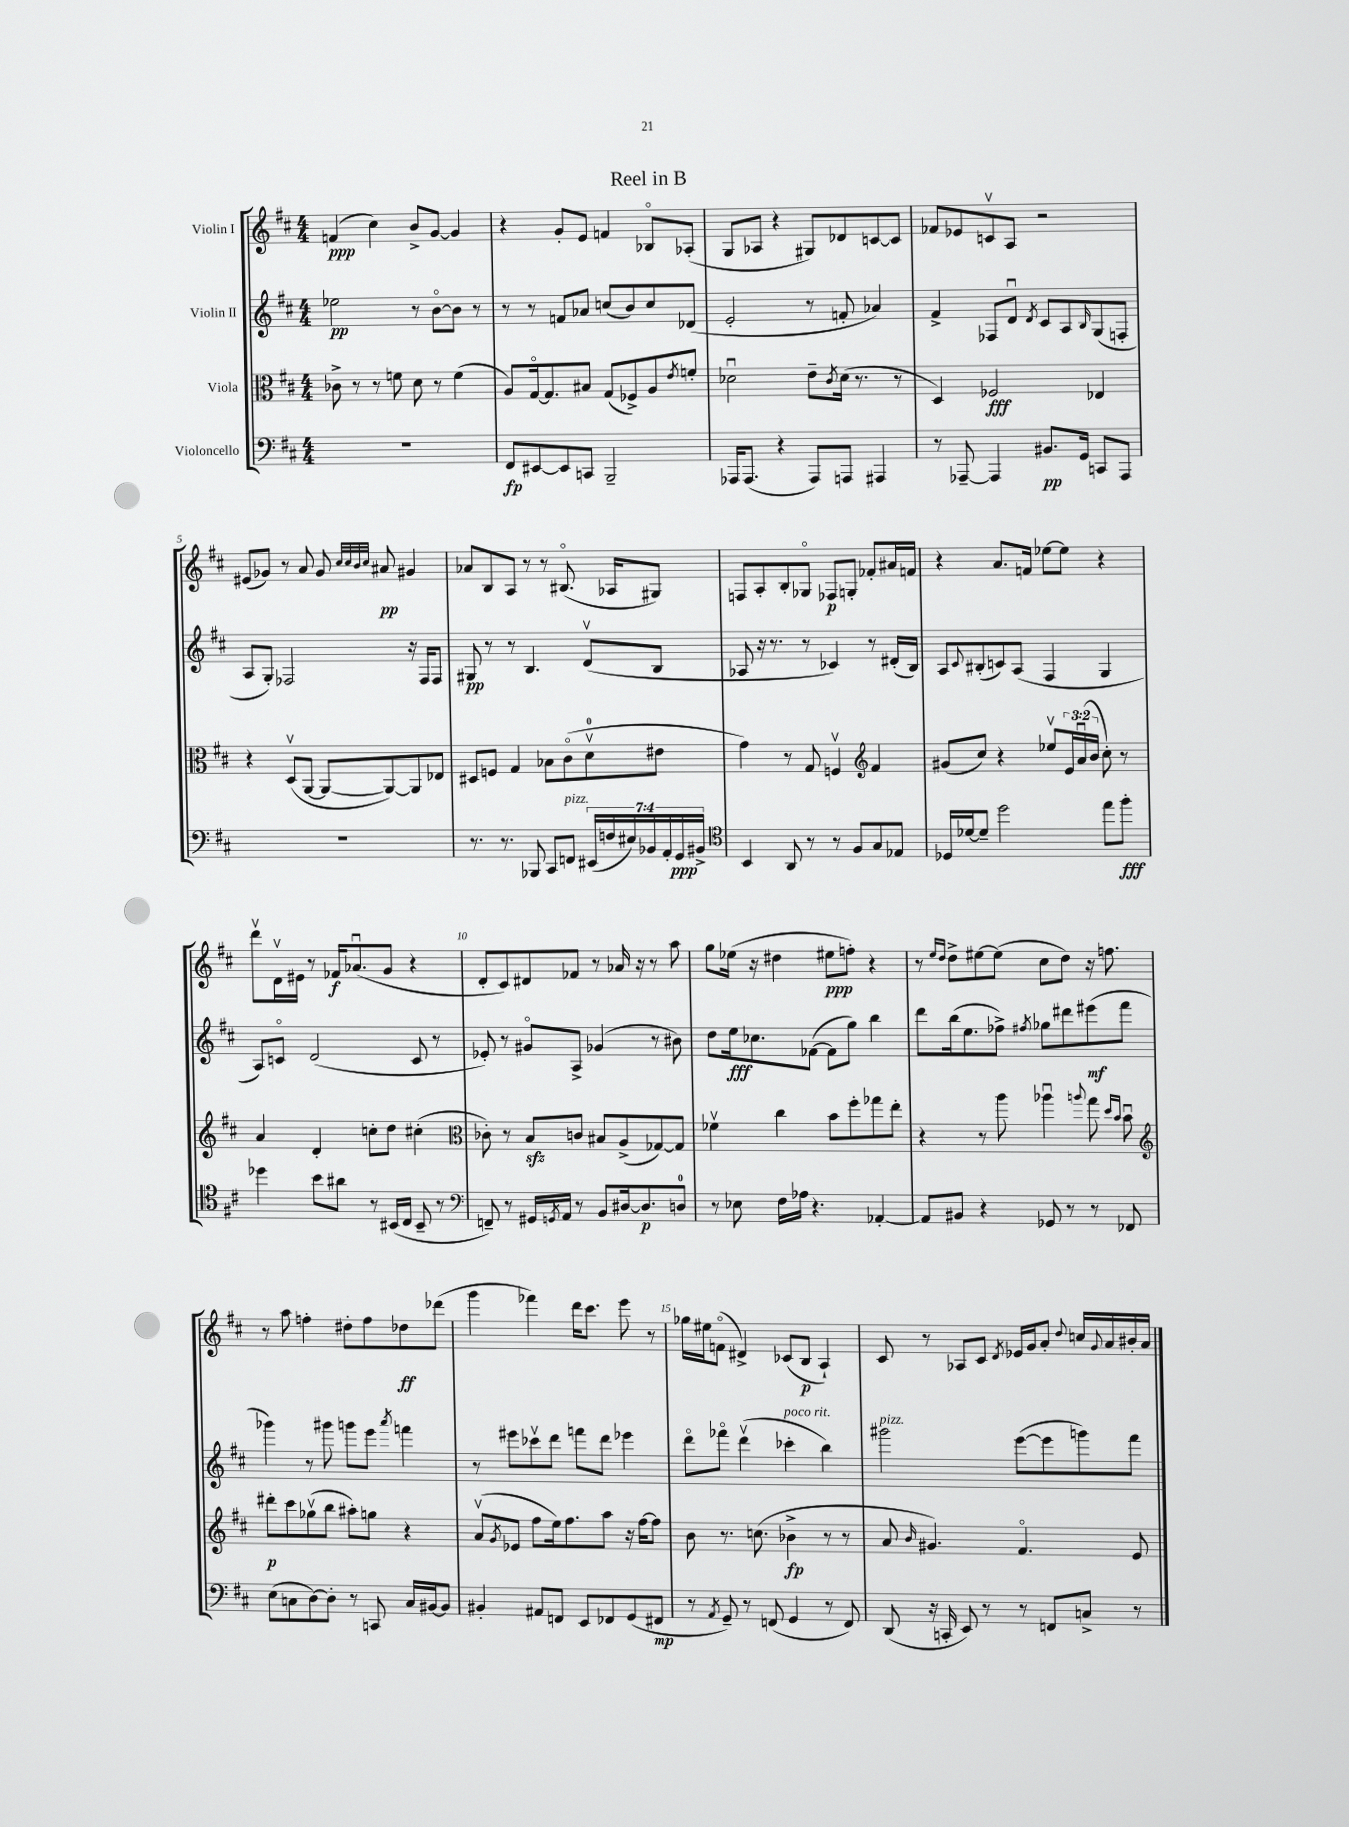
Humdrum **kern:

**kern	**kern	**kern	**kern
*staff4	*staff3	*staff2	*staff1
*clefF4	*clefC3	*clefG2	*clefG2
*k[f#c#]	*k[f#c#]	*k[f#c#]	*k[f#c#]
*M4/4	*M4/4	*M4/4	*M4/4
1r	8c-^	2ee-	(4f
.	8r	.	.
.	8r	.	4cc#)
.	8f	.	.
.	8d	8r	8b^
.	8r	[8bo	[8g
.	(4f	8b]	4g]
.	.	8r	.
=	=	=	=
8FF#	8A)	8r	4r
[8EE#	[16Go	8r	.
.	8.G]	.	.
8EE#]	.	8f	8g'
8CC	8B#	8a-	8e
2BBB~	(8G	(8cc	4f
.	8F-^)	8b)	.
.	8A	8cc	8B-o
.	8qe	.	.
.	8f'	(8d-	(8A-'
=	=	=	=
16AAA-	2d-u	2e'	8G
(8.AAA-	.	.	.
.	.	.	8A-
4r	.	.	4r
8AAA-)	8e~	8r	8G#)
.	8qc#	.	.
8AAA	(16d-	8f'	8d-
.	8.r	.	.
4AAA#	.	4a-)	[8c
.	8r	.	8c]
=	=	=	=
8r	4D)	4f#^	8f-
[8AAA-~	.	.	8e-
4AAA-]	2F-	8F-	8cv
.	.	8du	8A
.	.	8qd	.
8.BB#	.	8c#	2r
.	.	8A	.
16GG	.	.	.
.	.	16qqB	.
8CC	4E-	(8G	.
8AAA-	.	8F'	.
=	=	=	=
1r	4r	8A	(8e#
.	.	8G')	8g-)
.	(8Dv	2F-	8r
.	[8AA	.	8a
.	8AA_	.	8g-
.	.	.	32qqcc#
.	.	.	32qqcc#
.	.	.	32qqb
.	.	.	32qqcc#
.	8AA_)	.	8a#
.	8AA]	16r	4g#
.	.	16F-	.
.	8E-	8F-	.
=	=	=	=
8.r	8D#	8G#	8a-
.	8F	8r	8B
8.r	.	.	.
.	4G	8r	8A
8BBB-	.	4.B	8r
8CC#	8B-	.	8r
8FF	(8c#o	.	(8.B#o
(28EE#	8dv	(8dv	.
28F	.	.	.
.	.	.	16A-
28E#)	.	.	.
28BB-	.	.	.
.	8e#	8B	8G#)
28AA'	.	.	.
28GG	.	.	.
28BB#^	.	.	.
=	=	=	=
*clefC4	*	*	*
4BB	4g)	8A-	8F
.	.	16r	8A'
.	.	8.r	.
8AA	8r	.	8B'
8r	8G	8r	8G-o
8r	4Fv	4c-)	8F-
8F#	.	.	8G'
*	*clefG2	*	*
8G	4f#	8r	8f-'
8E-	.	(16d#'	16a#
.	.	16B)	16f
=	=	=	=
16D-	(8g#	8A	4r
[16d-	.	.	.
.	.	8qqc#	.
8d-~]	8cc#)	(8B#'	.
2dd	4r	8c)	8.a
.	.	(8A	.
.	.	.	16f
.	8ee-v	4F#	[8ee-
.	24e	.	8ee-]
.	(24au	.	.
.	24b	.	.
8ee	8cc#')	4G	4r
8ff#'	8r	.	.
=	=	=	=
4dd-	4a	8A)	8dddv
.	.	8co	16dv
.	.	.	16e#
8b	4d'	(2d	8r
8a#	.	.	16f-
.	.	.	(8.a-u
8r	8cc'	.	.
(16BB#	8dd	.	8g
16C#	.	.	.
8BB#~	(4cc#'	8c	4r
8r	.	8r	.
=	=	=	=
*clefF4	*clefC3	*	*
8FF~)	8c-')	8e-')	8d'
8r	8r	8r	8c#)
16GG#	8B	8g#o	8d#
8qGG	.	.	.
16AA	.	.	.
8r	8c	8A^	8f-
8BB	8B#	(4g-	8r
[16D#	(8A^	.	16a-
8.D#]	.	.	16r
.	[8G-)	8r	8r
8D	8G-]	8b#)	8aa
=	=	=	=
8r	4f-v	8dd	8gg
8E-	.	16ee	(16ee-
.	.	8.cc-	16r
16F#	4cc#	.	4dd#
16A-	.	.	.
4.r	.	([8f-	.
.	8b	8f-]	8ee#
.	8ff#'	8gg)	8ff')
[4AA-'	8gg-	4bb	4r
.	8ee'	.	.
=	=	=	=
8AA-]	4r	8ddd	8r
.	.	.	16qqee
.	.	.	16qqdd
8BB#	.	(16bb	8dd^
.	.	8.ee	.
4r	8r	.	[8ee#
.	8aa	8ff-^)	(8ee#]
.	.	8qff#	.
8GG-	4aa-u	8gg-	8cc#
8r	.	8ddd#	8dd)
.	8qqaa	.	.
8r	8gg	(8eee#	16r
.	.	.	8.ff
.	16qqdd	.	.
.	16qqb	.	.
8FF-	8bu	8fff#	.
=	=	=	=
*	*clefG2	*	*
(8E	8ddd#'	4ggg-)	8r
8C	8ccc#	.	8aa
[8D)	(8gg-v	8r	4ff'
8D']	8bb	8ggg#	.
8r	8aa#')	8ggg	8dd#'
8CC	8gg	8eee	8ff
.	.	8qaaa	.
16C	4r	4fff	8dd-
[16BB#	.	.	.
8BB#]	.	.	(8ddd-
=	=	=	=
4BB#'	(8av	8r	4ggg
.	8qg	.	.
.	8e-	8eee#	.
8AA#	8ff#	8ccc-v	4fff-)
8FF	16ee)	8ddd	.
.	8.ff#	.	.
8EE	.	8fff	16ddd
.	.	.	8.ccc#
8FF-	8aa	8ddd	.
(8GG	16r	4eee-	8eee
.	[16ff#	.	.
8FF#	8ff#]	.	8r
=	=	=	=
8r	8b	8dddo	16gg-
.	.	.	16ee#
8qAA	.	.	.
8GG~)	8.r	8fff-o	(8fo
8r	.	(4dddv	4d#^)
.	(8.cc	.	.
(8FF	.	.	.
4GG	4b-^	4ccc-'	(8c-
.	.	.	8B
8r	8r	4bb)	4A`)
8FF)	8r	.	.
=	=	=	=
(8DD	8a	2ggg#	8c#
.	16qqb	.	.
16r	4.g#)	.	8r
16CC'	.	.	.
8EE)	.	.	8A-
8r	.	.	8c#
.	.	.	8qd
8r	4.f#o	([8eee	16e-
.	.	.	16g
8FF	.	8eee]	8a'
.	.	.	8qqdd
8C^	.	8ggg)	16cc
.	.	.	8qqg
.	.	.	16a
8r	8e	8fff#	16b#'
.	.	.	16a
==	==	==	==
*-	*-	*-	*-
